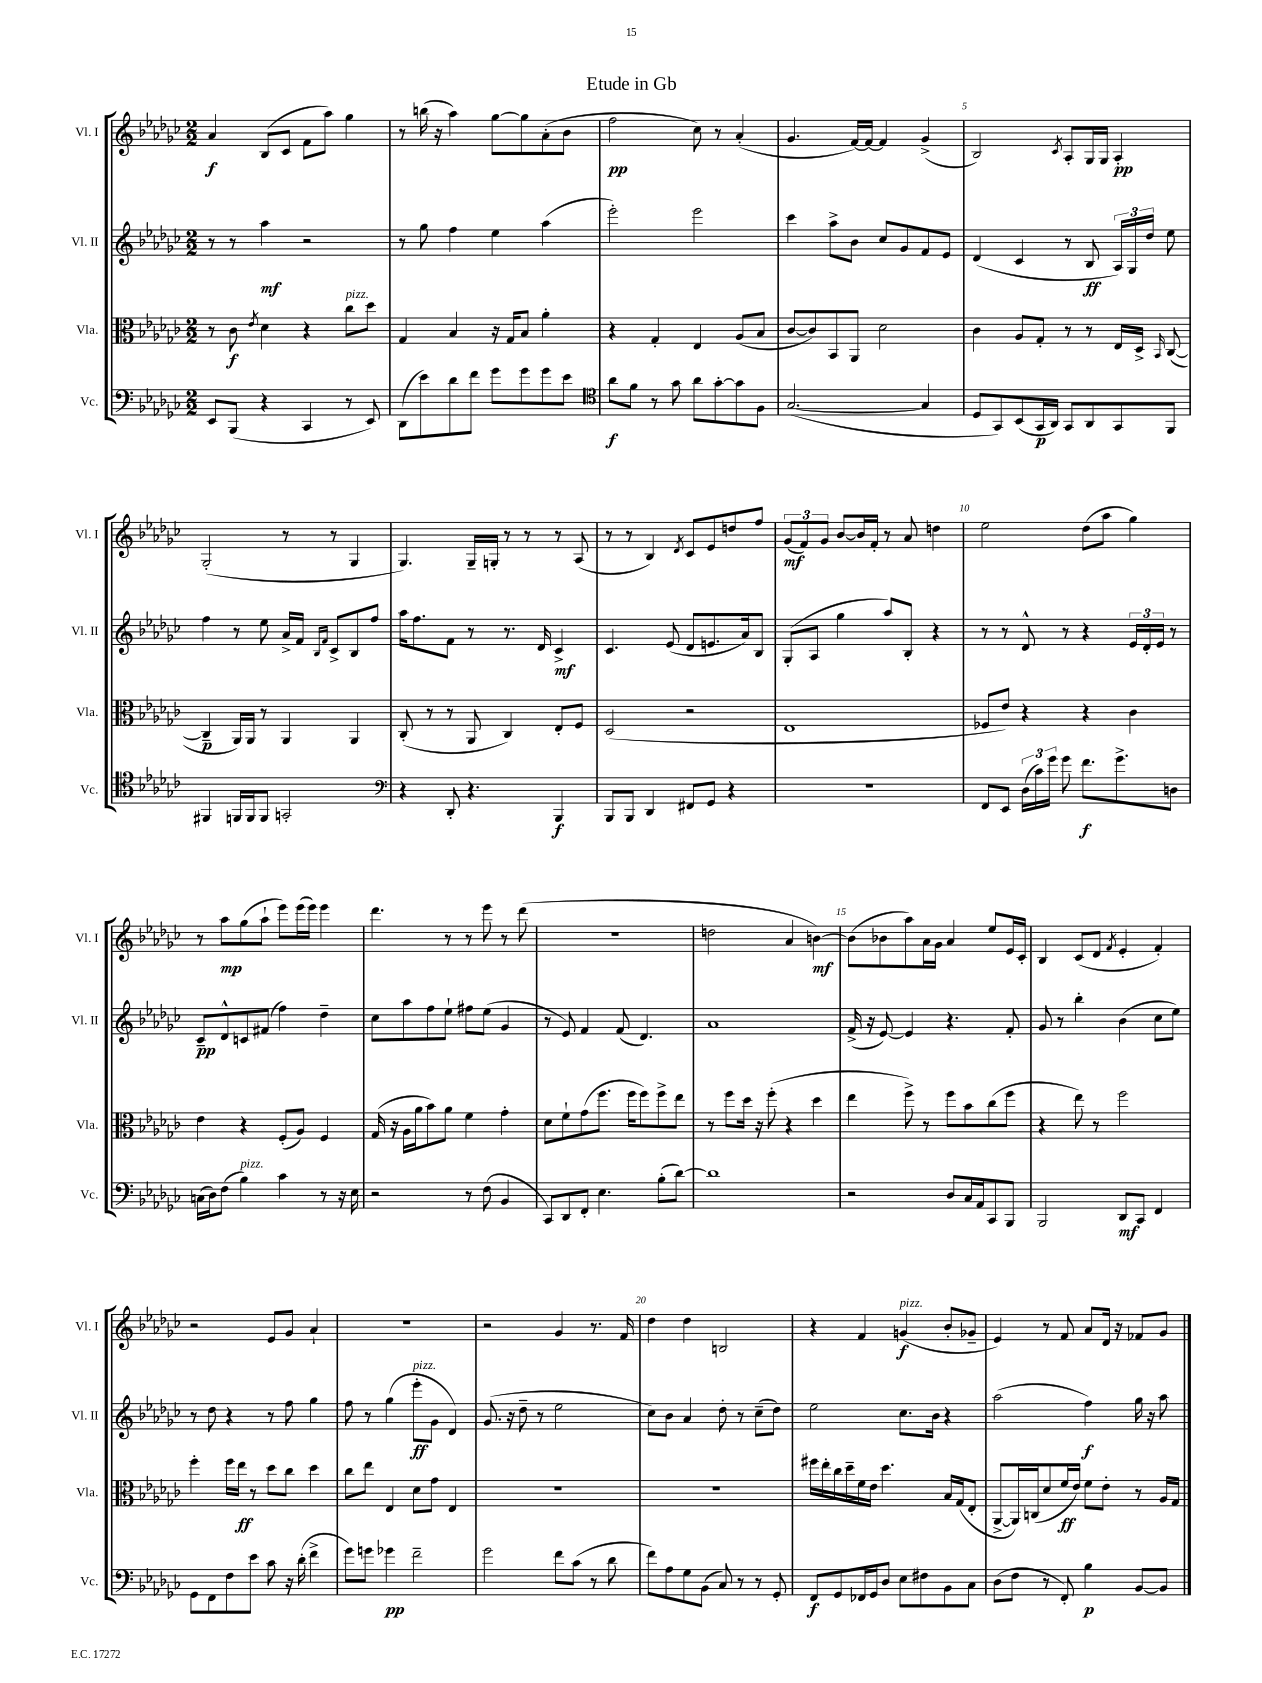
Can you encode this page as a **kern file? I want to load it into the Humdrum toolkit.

**kern	**dynam	**kern	**dynam	**kern	**dynam	**kern	**dynam
*part4	*part4	*part3	*part3	*part2	*part2	*part1	*part1
*staff4	*staff4	*staff3	*staff3	*staff2	*staff2	*staff1	*staff1
*I"Vc.	*	*I"Vla.	*	*I"Vl. II	*	*I"Vl. I	*
*I'Vc.	*	*I'Vla.	*	*I'Vl. II	*	*I'Vl. I	*
*clefF4	*	*clefC3	*	*clefG2	*	*clefG2	*
*k[b-e-a-d-g-c-]	*	*k[b-e-a-d-g-c-]	*	*k[b-e-a-d-g-c-]	*	*k[b-e-a-d-g-c-]	*
*M2/2	*	*M2/2	*	*M2/2	*	*M2/2	*
=1	=1	=1	=1	=1	=1	=1	=1
8EE-/L	.	8r	.	8r	.	4a-/	f
(8BBB-/J	.	8c-\	f	8r	.	.	.
.	.	8qe-/	.	.	.	.	.
4r	.	4d-\	.	4aa-\	mf	(8B-/L	.
.	.	.	.	.	.	8c-/J	.
4CC-/	.	4r	.	2r	.	8f\L	.
.	.	.	.	.	.	8aa-\J)	.
!	!	!LO:TX:a:i:t=pizz.	!	!	!	!	!
8r	.	8cc-\L	.	.	.	4gg-\	.
8EE-/)	.	8dd-\J	.	.	.	.	.
=2	=2	=2	=2	=2	=2	=2	=2
(8DD-\L	.	4G-/	.	8r	.	8r	.
8e-\)	.	.	.	8gg-\	.	(16bbn\	.
.	.	.	.	.	.	16r	.
8d-\	.	4B-/	.	4ff\	.	4aa-\)	.
8f\J	.	.	.	.	.	.	.
8g-\L	.	16r	.	4ee-\	.	[8gg-\L	.
.	.	16G-/KL	.	.	.	.	.
8g-\	.	8B-/J	.	.	.	8gg-\]	.
8g-\	.	4a-'\	.	(4aa-\	.	(8a-'\	.
8e-\J	.	.	.	.	.	8b-\J	.
=3	=3	=3	=3	=3	=3	=3	=3
*clefC4	*	*	*	*	*	*	*
8a-\L	f	4r	.	2eee-'\)	.	2ff\	pp
8f\J	.	.	.	.	.	.	.
8r	.	4G-'/	.	.	.	.	.
8g-\	.	.	.	.	.	.	.
8a-\L	.	4E-/	.	2eee-\	.	8cc-\)	.
[8g-'\	.	.	.	.	.	8r	.
8g-\]	.	(8A-/L	.	.	.	(4a-'/	.
8F\J	.	8B-/J	.	.	.	.	.
=4	=4	=4	=4	=4	=4	=4	=4
([2.G-/	.	[8c-/L	.	4ccc-\	.	4.g-/	.
.	.	8c-/])	.	.	.	.	.
.	.	8BB-/	.	8aa-^\L	.	.	.
.	.	8AA-/J	.	8b-\J	.	[16f/LL)	.
.	.	.	.	.	.	16f/JJ_	.
.	.	2d-\	.	8cc-/L	.	4f/]	.
.	.	.	.	8g-/	.	.	.
4G-/]	.	.	.	8f/	.	(4g-^/	.
.	.	.	.	8e-/J	.	.	.
=5	=5	=5	=5	=5	=5	=5	=5
8D-/L	.	4c-\	.	(4d-/	.	2B-/)	.
8GG-/)	.	.	.	.	.	.	.
(8BB-/	.	8A-/L	.	4c-/	.	.	.
16GG-/L	p	8G-'/J	.	.	.	.	.
16AA-/JJ)	.	.	.	.	.	.	.
.	.	.	.	.	.	8qc-/	.
8GG-/L	.	8r	.	8r	.	8A-'/L	.
8AA-/	.	8r	.	8B-/	ff	16G-/L	.
.	.	.	.	.	.	16G-/JJ	.
8GG-/	.	16E-/LL	.	24A-/LL)	.	4A-'/	pp
.	.	.	.	24G-/	.	.	.
.	.	16D-^/JJ	.	.	.	.	.
.	.	.	.	24dd-/JJ	.	.	.
.	.	16qqBB-/	.	.	.	.	.
8FF/J	.	([8C-/	.	8ee-\	.	.	.
!!LO:LB:g=z
=6	=6	=6	=6	=6	=6	=6	=6
4FF#X/	.	4C-~/]	p	4ff\	.	(2G-'/	.
16FFn/LL	.	16AA-/LL)	.	8r	.	.	.
16FF/J	.	16AA-/JJ	.	.	.	.	.
8FF/J	.	8r	.	8ee-\	.	.	.
2GGn'/	.	4AA-/	.	16a-^/LL	.	8r	.
.	.	.	.	16f/JJ	.	.	.
.	.	.	.	16qqB-/LL	.	.	.
.	.	.	.	16qqf/JJ	.	.	.
.	.	.	.	8c-^/L	.	8r	.
.	.	4AA-/	.	8B-/	.	4G-/	.
.	.	.	.	8ff/J	.	.	.
=7	=7	=7	=7	=7	=7	=7	=7
*clefF4	*	*	*	*	*	*	*
4r	.	(8C-'/	.	16aa-\KL	.	4.G-/)	.
.	.	.	.	8.ff\	.	.	.
.	.	8r	.	.	.	.	.
8DD-'/	.	8r	.	8f\J	.	.	.
4.r	.	8AA-/	.	8r	.	16G-~/LL	.
.	.	.	.	.	.	16Gn'/JJ	.
.	.	4C-/)	.	8.r	.	8r	.
.	.	.	.	.	.	8r	.
.	.	.	.	16d-/	.	.	.
4BBB-/	f	8E-'/L	.	4c-^/	mf	8r	.
.	.	8F/J	.	.	.	(8A-/	.
=8	=8	=8	=8	=8	=8	=8	=8
8BBB-/L	.	(2D-/	.	4.c-/	.	8r	.
8BBB-/J	.	.	.	.	.	8r	.
4DD-/	.	.	.	.	.	4B-/)	.
.	.	.	.	(8e-/	.	.	.
.	.	.	.	.	.	8qd-/	.
8FF#X/L	.	2r	.	8d-/L	.	8c-/L	.
8GG-/J	.	.	.	8.en/	.	8e-/	.
4r	.	.	.	.	.	8ddn/	.
.	.	.	.	16a-/k)	.	.	.
.	.	.	.	8B-/J	.	8ff/J	.
=9	=9	=9	=9	=9	=9	=9	=9
1r	.	1E-	.	(8G-'/L	.	(12g-/L	mf
.	.	.	.	.	.	12f/)	.
.	.	.	.	8A-/J	.	.	.
.	.	.	.	.	.	12g-/J	.
.	.	.	.	4gg-\	.	[8b-/L	.
.	.	.	.	.	.	16b-/L]	.
.	.	.	.	.	.	16f'/JJ	.
.	.	.	.	8aa-/L)	.	8r	.
.	.	.	.	8B-'/J	.	8a-/	.
.	.	.	.	4r	.	4ddn\	.
=10	=10	=10	=10	=10	=10	=10	=10
8FF/L	.	8F-X/L	.	8r	.	2ee-\	.
8EE-/J	.	8e-/J)	.	8r	.	.	.
(24D-\LL	.	4r	.	8d-^^/	.	.	.
24c-\)	.	.	.	.	.	.	.
24g-\JJ	.	.	.	.	.	.	.
8g-\	.	.	.	8r	.	.	.
8.f\L	f	4r	.	4r	.	(8dd-\L	.
.	.	.	.	.	.	8aa-\J	.
8.g-^\	.	.	.	.	.	.	.
.	.	4c-\	.	24e-/LL	.	4gg-\)	.
.	.	.	.	24d-'/	.	.	.
.	.	.	.	24e-/JJ	.	.	.
8Dn\J	.	.	.	8r	.	.	.
!!LO:LB:g=z
=11	=11	=11	=11	=11	=11	=11	=11
(16Cn\LL	.	4e-\	.	8c-~/L	pp	8r	.
16D-\J)	.	.	.	.	.	.	.
(8F\J	.	.	.	8d-^^/	.	8aa-\L	mp
!LO:TX:a:i:t=pizz.	!	!	!	!	!	!	!
4B-\)	.	4r	.	8cn/	.	(8gg-\	.
.	.	.	.	(8f#X/J	.	8aa-`\J	.
4c-\	.	(8F'/L	.	4ff\)	.	8eee-\L)	.
.	.	8A-/J)	.	.	.	(16eee-\L	.
.	.	.	.	.	.	16eee-\JJ)	.
8r	.	4F/	.	4dd-~\	.	4eee-\	.
16r	.	.	.	.	.	.	.
16E-\	.	.	.	.	.	.	.
=12	=12	=12	=12	=12	=12	=12	=12
2r	.	(16G-/	.	8cc-\L	.	4.ddd-\	.
.	.	16r	.	.	.	.	.
.	.	16A-\LL	.	8aa-\	.	.	.
.	.	16a-\J	.	.	.	.	.
.	.	8b-\)	.	8ff\	.	.	.
.	.	8a-\J	.	8ee-`\J	.	8r	.
8r	.	4f\	.	8ff#X\L	.	8r	.
(8F\	.	.	.	(8ee-\J	.	8eee-\	.
4BB-/	.	4g-'\	.	4g-/	.	8r	.
.	.	.	.	.	.	(8ddd-\	.
=13	=13	=13	=13	=13	=13	=13	=13
8CC-/L)	.	8d-\L	.	8r	.	1r	.
8DD-/	.	8f`\	.	8e-/)	.	.	.
8FF'/J	.	(8g-\	.	4f/	.	.	.
4.E-\	.	8.ff\J	.	.	.	.	.
.	.	.	.	(8f/	.	.	.
.	.	16ff\KL	.	.	.	.	.
.	.	8ff\)	.	4.d-/)	.	.	.
(8B-'\L	.	8ff^\	.	.	.	.	.
[8d-\J)	.	8ee-\J	.	.	.	.	.
=14	=14	=14	=14	=14	=14	=14	=14
1d-]	.	8r	.	1a-	.	2ddn\	.
.	.	8ff\L	.	.	.	.	.
.	.	16dd-\Jk	.	.	.	.	.
.	.	16r	.	.	.	.	.
.	.	(8ff'\	.	.	.	.	.
.	.	4r	.	.	.	4a-/	.
.	.	4dd-\	.	.	.	[4bn\)	mf
=15	=15	=15	=15	=15	=15	=15	=15
2r	.	4ee-\	.	(16f^/	.	(8b\L]	.
.	.	.	.	16r	.	.	.
.	.	.	.	[8e-/)	.	8b-X\	.
.	.	8ff^\)	.	4e-/]	.	8aa-\)	.
.	.	8r	.	.	.	16a-\L	.
.	.	.	.	.	.	16g-\JJ	.
8D-/L	.	8ff\L	.	4.r	.	4a-/	.
16C-/L	.	8b-\	.	.	.	.	.
16AA-/J	.	.	.	.	.	.	.
8CC-/	.	(8cc-\	.	.	.	8ee-/L	.
8BBB-/J	.	8ff\J	.	8f'/	.	16e-/L	.
.	.	.	.	.	.	16c-'/JJ	.
=16	=16	=16	=16	=16	=16	=16	=16
2BBB-/	.	4r	.	8g-/	.	4B-/	.
.	.	.	.	8r	.	.	.
.	.	8ee-\)	.	4bb-'\	.	(8c-/L	.
.	.	8r	.	.	.	8d-/J	.
.	.	.	.	.	.	8qf/	.
8DD-/L	mf	2ff\	.	(4b-\	.	4e-'/	.
8CC-/J	.	.	.	.	.	.	.
4FF/	.	.	.	8cc-\L	.	4f'/)	.
.	.	.	.	8ee-\J)	.	.	.
!!LO:LB:g=z
=17	=17	=17	=17	=17	=17	=17	=17
8GG-\L	.	4ff'\	.	8r	.	2r	.
8FF\	.	.	.	8dd-\	.	.	.
8F\	.	16ff\LL	.	4r	.	.	.
.	.	16ee-\JJ	ff	.	.	.	.
8e-\J	.	8r	.	.	.	.	.
8c-\	.	8dd-\L	.	8r	.	8e-/L	.
16r	.	8cc-\J	.	8ff\	.	8g-/J	.
(16d-'\	.	.	.	.	.	.	.
4f^\	.	4dd-\	.	4gg-\	.	4a-`/	.
=18	=18	=18	=18	=18	=18	=18	=18
8g-\L)	.	8cc-\L	.	8ff\	.	1r	.
8gn\J	.	8ee-\J	.	8r	.	.	.
4g-X\	pp	4E-/	.	(4gg-\	.	.	.
!	!	!	!	!LO:TX:a:i:t=pizz.	!	!	!
2f~\	.	8d-\L	.	8eee-'\L	ff	.	.
.	.	8g-\J	.	8g-\J	.	.	.
.	.	4E-/	.	4d-/)	.	.	.
=19	=19	=19	=19	=19	=19	=19	=19
2g-\	.	1r	.	(8.g-/	.	2r	.
.	.	.	.	16r	.	.	.
.	.	.	.	8dd-~\	.	.	.
.	.	.	.	8r	.	.	.
8f\L	.	.	.	2ee-\	.	4g-/	.
(8c-\J	.	.	.	.	.	.	.
8r	.	.	.	.	.	8.r	.
8d-\	.	.	.	.	.	.	.
.	.	.	.	.	.	16f/	.
=20	=20	=20	=20	=20	=20	=20	=20
8f\L)	.	1r	.	8cc-\L)	.	4dd-\	.
8A-\	.	.	.	8b-\J	.	.	.
8G-\	.	.	.	4a-/	.	4dd-\	.
(8BB-\J	.	.	.	.	.	.	.
8C-/)	.	.	.	8dd-'\	.	2Bn/	.
8r	.	.	.	8r	.	.	.
8r	.	.	.	(8cc-~\L	.	.	.
8GG-'/	.	.	.	8dd-\J)	.	.	.
=21	=21	=21	=21	=21	=21	=21	=21
8FF/L	f	16ff#X\LL	.	2ee-\	.	4r	.
.	.	16ee-'\	.	.	.	.	.
8GG-/	.	16cc-\	.	.	.	.	.
.	.	16dd-~\	.	.	.	.	.
16FF-X/L	.	16f\	.	.	.	4f/	.
16GG-/J	.	16e-\JJ	.	.	.	.	.
8D-/J	.	4.dd-\	.	.	.	.	.
!	!	!	!	!	!	!LO:TX:a:i:t=pizz.	!
8E-\L	.	.	.	8.cc-\L	.	(4gn/	f
8F#X\	.	.	.	.	.	.	.
.	.	.	.	16b-\Jk	.	.	.
8BB-\	.	16B-/LL	.	4r	.	8b-'/L	.
.	.	(16G-/J	.	.	.	.	.
8C-\J	.	8E-'/J	.	.	.	8g-X~/J	.
=22	=22	=22	=22	=22	=22	=22	=22
(8D-\L	.	[8AA-^/L	.	(2aa-\	.	4e-/)	.
8F\J	.	16AA-/L])	.	.	.	.	.
.	.	(16Cn/J	.	.	.	.	.
8r	.	8d-/	.	.	.	8r	.
8FF'/)	.	16f/L	ff	.	.	8f/	.
.	.	16e-/JJ)	.	.	.	.	.
4B-\	p	8f\L	.	4ff\)	f	8a-/L	.
.	.	8e-'\J	.	.	.	16d-/Jk	.
.	.	.	.	.	.	16r	.
[8BB-/L	.	8r	.	16gg-\	.	8f-X/L	.
.	.	.	.	16r	.	.	.
8BB-/J]	.	16A-/LL	.	8aa-\	.	8g-/J	.
.	.	16G-/JJ	.	.	.	.	.
==	==	==	==	==	==	==	==
*-	*-	*-	*-	*-	*-	*-	*-
